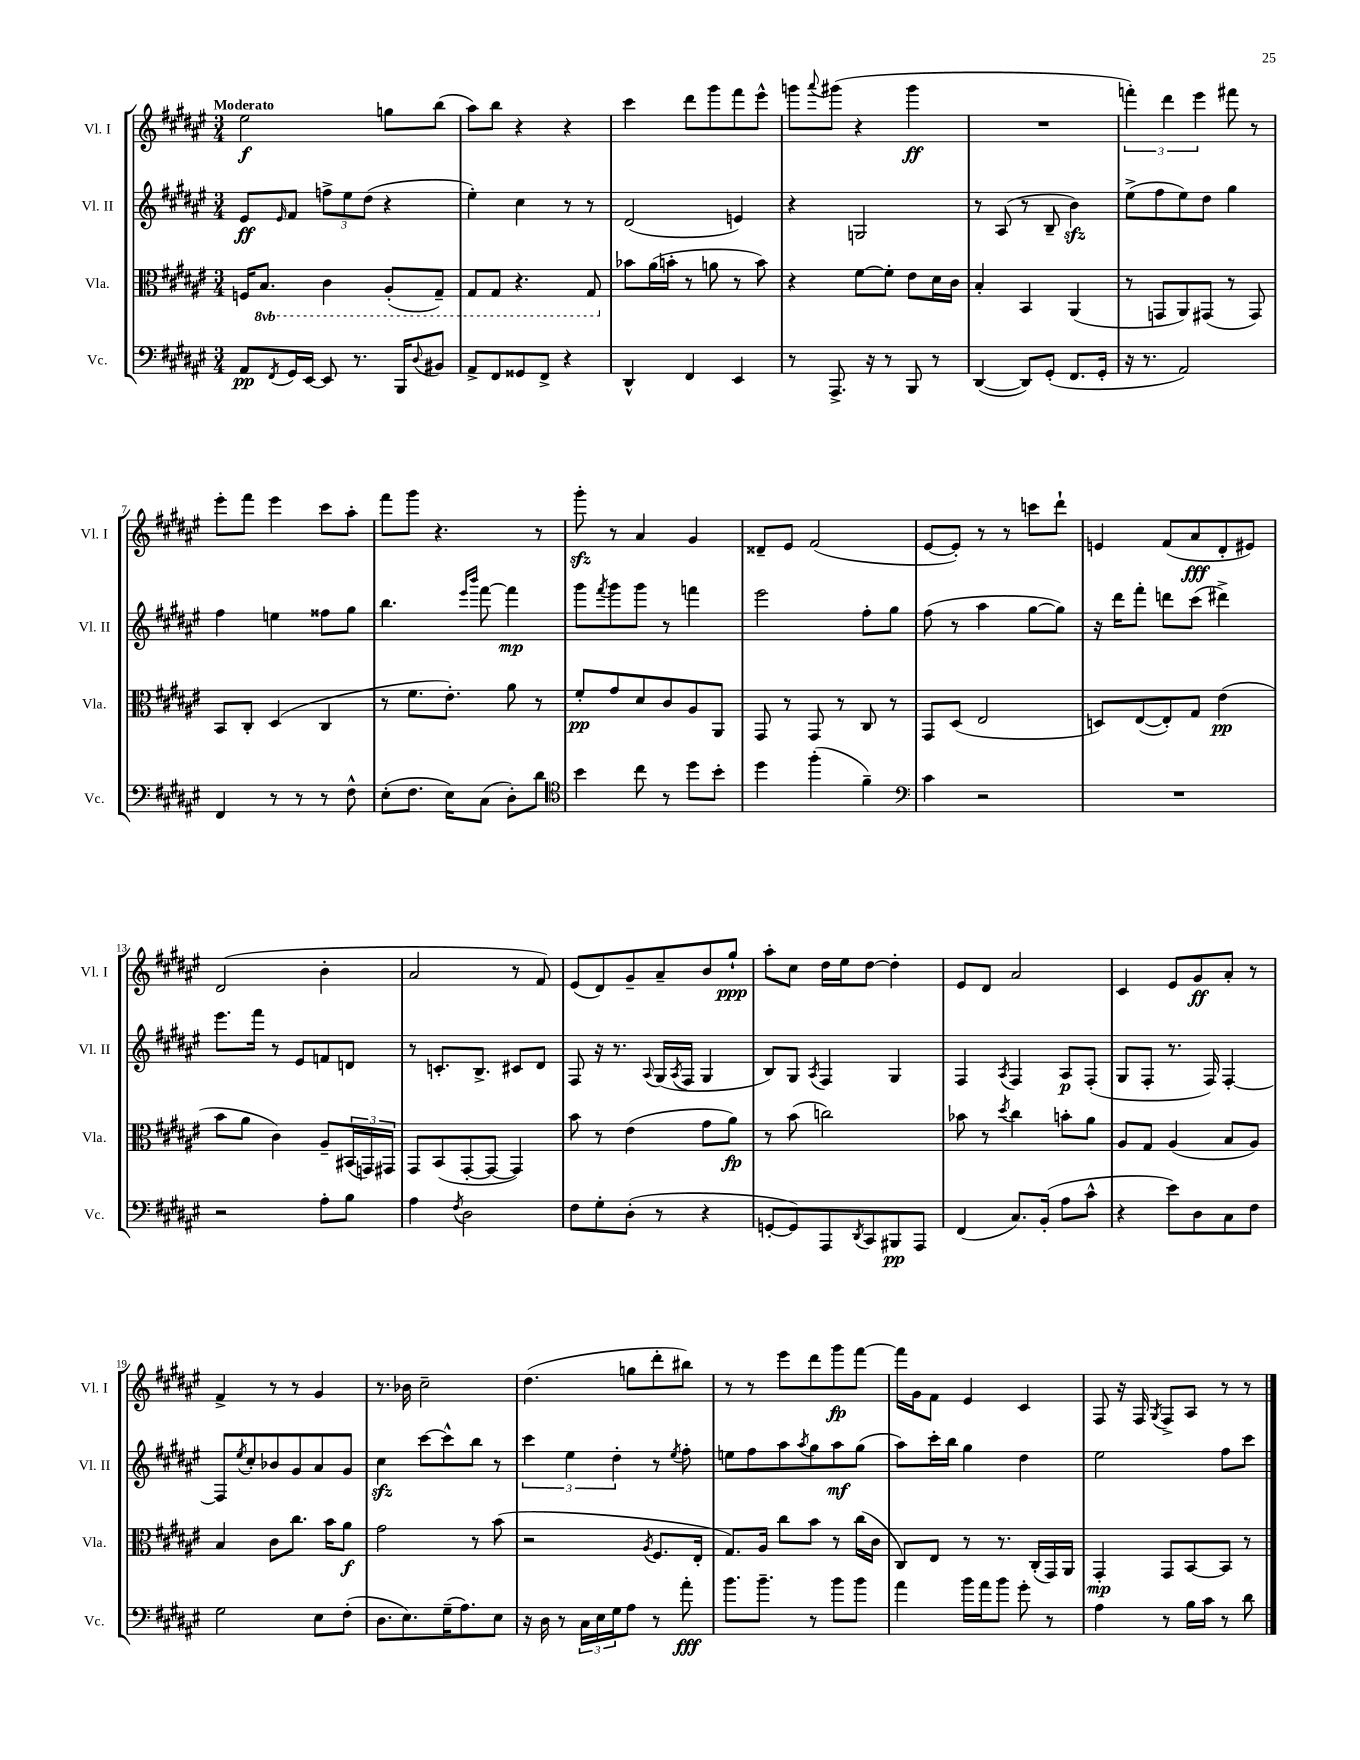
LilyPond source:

<<
\new StaffGroup <<
\new Staff = "s0" \with { instrumentName = "Vl. I" shortInstrumentName = "Vl. I" } {
    \clef treble \key fis \major \numericTimeSignature \time 3/4 \tempo "Moderato"
    eis''2\f g''8 b''8( |
    ais''8) b''8 r4 r4 |
    cis'''4 dis'''8 gis'''8 fis'''8 eis'''8-^ |
    g'''8 \appoggiatura { ais'''8 } gis'''8( r4 gis'''4\ff |
    R2. |
    \tuplet 3/2 { f'''4-.) dis'''4 eis'''4 } fis'''8 r8 |
    eis'''8-. fis'''8 eis'''4 cis'''8 ais''8-. |
    fis'''8 gis'''8 r4. r8 |
    gis'''8-.\sfz r8 ais'4 gis'4 |
    disis'8-- eis'8 fis'2( |
    eis'8~ eis'8-.) r8 r8 c'''8 dis'''8-! |
    e'4 fis'8( ais'8\fff dis'8-. eis'8) |
    dis'2( b'4-. |
    ais'2 r8 fis'8) |
    eis'8( dis'8) gis'8-- ais'8-- b'8 gis''8-!\ppp |
    ais''8-. cis''8 dis''16 eis''16 dis''8~ dis''4-. |
    eis'8 dis'8 ais'2 |
    cis'4 eis'8 gis'8\ff ais'8-. r8 |
    fis'4-> r8 r8 gis'4 |
    r8. bes'16 cis''2-- |
    dis''4.( g''8 dis'''8-. bis''8) |
    r8 r8 eis'''8 dis'''8 gis'''8\fp fis'''8~ |
    fis'''16 gis'16 fis'8 eis'4 cis'4 |
    fis8 r16 fis16 \acciaccatura { gis8 } fis8-> ais8 r8 r8 \bar "|." |
}
\new Staff = "s1" \with { instrumentName = "Vl. II" shortInstrumentName = "Vl. II" } {
    \clef treble \key fis \major \numericTimeSignature \time 3/4
    eis'8\ff \grace { eis'16 } fis'8 \tuplet 3/2 { f''8-> eis''8 dis''8( } r4 |
    eis''4-.) cis''4 r8 r8 |
    dis'2( e'4) |
    r4 g2 |
    r8 ais8( r8 b8-- b'4\sfz) |
    eis''8->( fis''8 eis''8) dis''8 gis''4 |
    fis''4 e''4 fisis''8 gis''8 |
    b''4. \grace { eis'''16 b'''16 } fis'''8~ fis'''4\mp |
    gis'''8 \acciaccatura { fis'''8 } gis'''8 gis'''8 r8 f'''4 |
    eis'''2 fis''8-. gis''8 |
    fis''8( r8 ais''4 gis''8~ gis''8) |
    r16 dis'''16 fis'''8-. d'''8 cis'''8( dis'''4->) |
    eis'''8. fis'''16 r8 eis'8 f'8 d'8 |
    r8 c'8.-. b8.-> cis'8 dis'8 |
    fis8 r16 r8. \appoggiatura { ais8 } gis16( \acciaccatura { ais8 } fis16 gis4 |
    b8) gis8 \acciaccatura { ais8 } fis4 gis4 |
    fis4 \acciaccatura { ais8 } fis4 ais8\p fis8-.( |
    gis8 fis8-. r8. fis16) fis4~-. |
    fis8 \acciaccatura { eis''8 } cis''8-. bes'8 gis'8 ais'8 gis'8 |
    cis''4\sfz cis'''8~ cis'''8-^ b''8 r8 |
    \tuplet 3/2 { cis'''4 eis''4 dis''4-. } r8 \acciaccatura { eis''8 } fis''8-. |
    e''8 fis''8 ais''8 \acciaccatura { ais''8 } gis''8 ais''8\mf gis''8( |
    ais''8) cis'''16-. b''16 gis''4 dis''4 |
    eis''2 fis''8 cis'''8 \bar "|." |
}
\new Staff = "s2" \with { instrumentName = "Vla." shortInstrumentName = "Vla." } {
    \clef alto \key fis \major \numericTimeSignature \time 3/4 \set Staff.ottavationMarkups = #ottavation-simple-ordinals
    f16 \ottava #-1 b,8. cis4 ais,8-.( gis,8--) |
    gis,8 gis,8 r4. gis,8 \ottava #0 |
    bes'8 ais'16( b'16-. r8 a'8 r8 b'8) |
    r4 fis'8~ fis'8-. eis'8 dis'16 cis'16 |
    b4-. b,4 ais,4( |
    r8 g,8 ais,8) gis,8( r8 gis,8) |
    b,8 cis8-. dis4( cis4 |
    r8 fis'8. eis'8.-.) ais'8 r8 |
    fis'8-.\pp gis'8 dis'8 cis'8 ais8 ais,8 |
    gis,8 r8 gis,8 r8 cis8 r8 |
    gis,8 dis8( eis2 |
    d8) eis8~( eis8-.) gis8 eis'4\pp( |
    b'8 ais'8 cis'4) ais8-- \tuplet 3/2 { bis,16( g,16) gis,16 } |
    gis,8 b,8( gis,8~-. gis,8~ gis,4) |
    b'8 r8 eis'4( gis'8 ais'8\fp) |
    r8 b'8( c''2) |
    bes'8 r8 \acciaccatura { dis''8 } cis''4 b'8-. ais'8 |
    ais8 gis8 ais4( b8 ais8) |
    b4 cis'8 cis''8. b'16 ais'8\f |
    gis'2 r8 b'8( |
    r2 \acciaccatura { ais8 } fis8. eis16-. |
    gis8.) ais16 cis''8 b'8 r8 cis''16( cis'16 |
    cis8) eis8 r8 r8. cis16-.( gis,16) ais,16 |
    gis,4-.\mp gis,8 b,8~ b,8 r8 \bar "|." |
}
\new Staff = "s3" \with { instrumentName = "Vc." shortInstrumentName = "Vc." } {
    \clef bass \key fis \major \numericTimeSignature \time 3/4
    ais,8\pp \acciaccatura { fis,8 } gis,16 eis,16~ eis,8 r8. b,,16 \appoggiatura { dis8 } bis,8 |
    ais,8-> fis,8 gisis,8 fis,8-> r4 |
    dis,4-^ fis,4 eis,4 |
    r8 ais,,8.-> r16 r8 b,,8 r8 |
    dis,4~( dis,8) gis,8-.( fis,8. gis,16-. |
    r16 r8. ais,2) |
    fis,4 r8 r8 r8 fis8-^ |
    eis8-.( fis8. eis16) cis8( dis8-.) dis'8 |
    \clef tenor b'4 cis''8 r8 dis''8 b'8-. |
    dis''4 fis''4-.( fis'4--) |
    \clef bass cis'4 r2 |
    R2. |
    r2 ais8-. b8 |
    ais4 \acciaccatura { fis8 } dis2 |
    fis8 gis8-. dis8-.( r8 r4 |
    g,8~-. g,8) ais,,8 \acciaccatura { dis,8 } cis,8 bis,,8\pp ais,,8 |
    fis,4( cis8.) b,16-.( ais8 cis'8-^ |
    r4 eis'8) dis8 cis8 fis8 |
    gis2 eis8 fis8-.( |
    dis8. eis8.) gis16--( ais8.) eis8 |
    r16 dis16 r8 \tuplet 3/2 { cis16 eis16 gis16 } ais8 r8 ais'8-.\fff |
    b'8. b'8.-- r8 b'8 b'8 |
    ais'4 b'16 ais'16 b'8 gis'8-. r8 |
    ais4 r8 b16 cis'16 r8 dis'8 \bar "|." |
}
>>
>>
